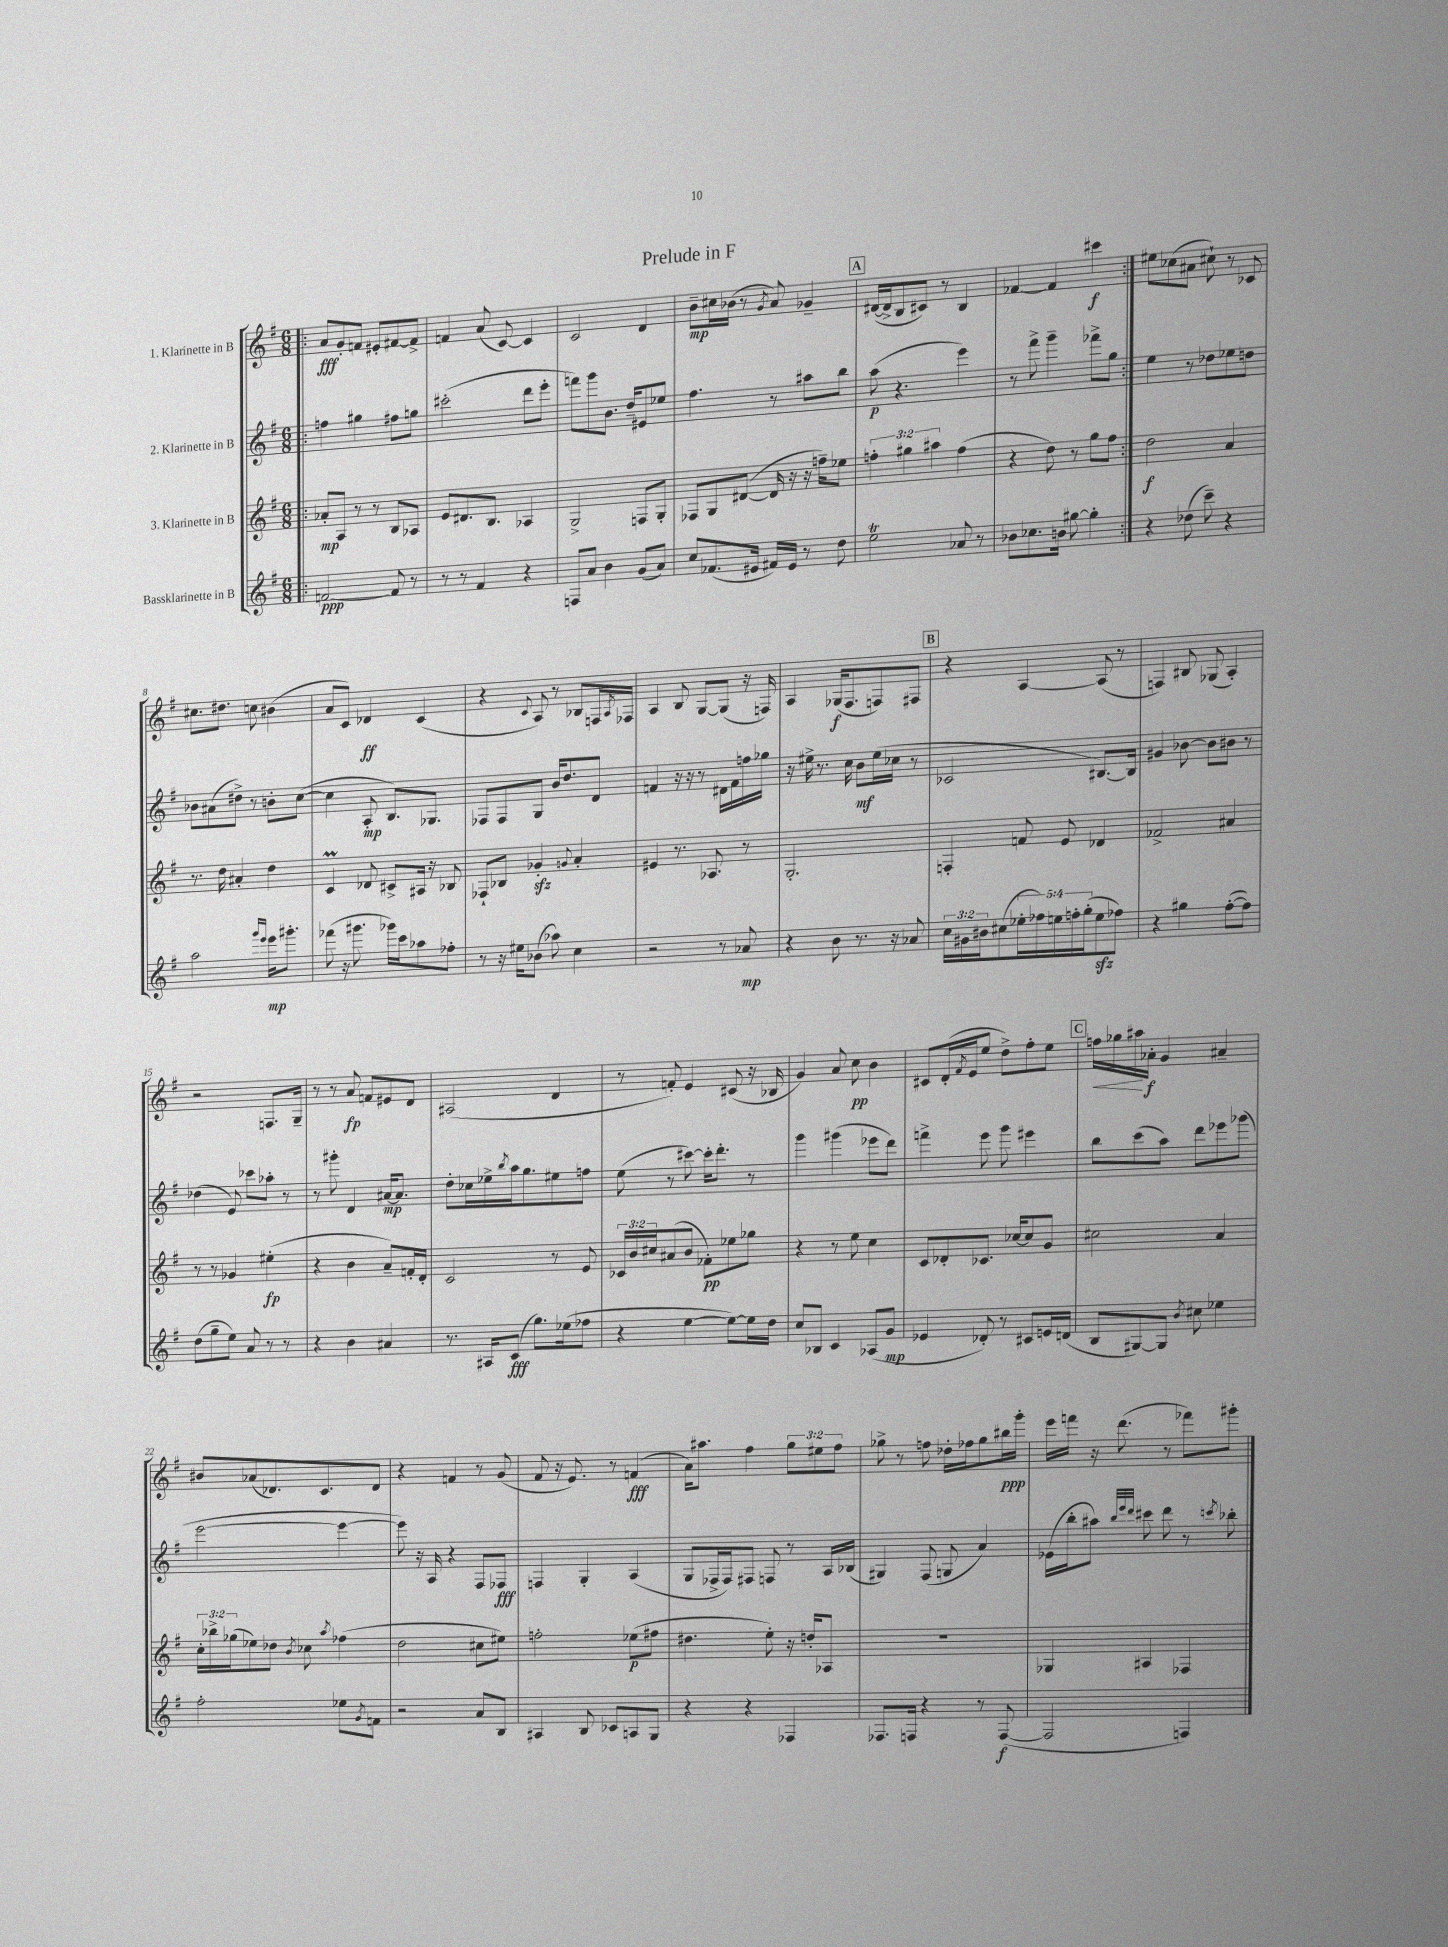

**kern	**kern	**kern	**kern
*staff4	*staff3	*staff2	*staff1
*clefG2	*clefG2	*clefG2	*clefG2
*k[f#]	*k[f#]	*k[f#]	*k[f#]
*M6/8	*M6/8	*M6/8	*M6/8
=!|:	=!|:	=!|:	=!|:
[2f	8a-'	4ff	8a
.	8A	.	8g'
.	8r	4gg#	8f
.	8r	.	8e#'
8f]	8B	8ff#	[8f#
8r	8A-	8gg	8f#^]
=	=	=	=
8r	8e	(2ccc#'	4f
8r	8.d#	.	.
4f#	.	.	(8a
.	8.B	.	.
.	.	.	[8c)
4r	4A-	8ddd	4c]
.	.	8eee'	.
=	=	=	=
8F	2G^	8fff)	2c
8a	.	8ggg	.
4b	.	8.b	.
.	.	16dd~	.
(8g	8F	8e#	4d
8a)	8G'	8ee-	.
=	=	=	=
8cc	8F-	4.ff#	8b~
(8.f-	8G	.	16cc#
.	.	.	(16b-
.	([8d#	.	8r
16e#	.	.	.
.	.	.	8qg
16f#)	16d#]	8r	8a)
16e#	16r	.	.
8r	16r	8aa#	4g-~
.	16ff~)	.	.
8dd	8ee-	8bb	.
=	=	=	=
2ee	6ff'	(8aa	([16d#
.	.	.	16d#^]
.	.	4.r	8B
.	6gg#	.	.
.	.	.	8c#)
.	6aa#	.	.
.	.	.	8r
8a-	(4ff	4eee)	4B
8r	.	.	.
=	=	=	=
8b-	4r	8r	[4f-
8.cc-	.	8fff#^	.
.	8dd)	4ggg~	4f-]
16b	.	.	.
[8gg#	8r	.	.
4gg#']	8gg	8fff-^	4ccc#
.	8ff#	8gg	.
=:|!	=:|!	=:|!	=:|!
4r	2dd	4ee	8ee#
.	.	.	(8cc-
(8dd-	.	8r	8a#
8ccc~)	.	8dd-	8cc#`)
4r	4a	8ee-	8r
.	.	8dd	8c-
=	=	=	=
2aa	8.r	8b-	8.cc#
.	.	(8a#	.
.	16dd	.	8.dd#
.	4a#'	8dd#^)	.
.	.	8r	8cc
16qqggg	.	.	.
16qqeee	.	.	.
16eee	4dd	8b'	(4b#
8.ggg#'	.	.	.
.	.	([8cc	.
=	=	=	=
(8fff-	4c	4cc]	8a
16r	.	.	8c)
8.ggg#	.	.	.
.	8d-	8A'	4d-
16ggg-)	8c#^	8.B)	.
16ccc	.	.	.
8aa-	16A#	.	(4c
.	16r	8.G-	.
8ff-'	8B-	.	.
=	=	=	=
8r	8F-`	8F-	4r
16r	8B-	8F-	.
16ee#	.	.	.
.	.	.	8qqc
(8b-	4g-'	8G	8A)
8aa-)	.	16b	8r
.	.	8.dd	.
.	8qqg	.	.
4cc	4a'	.	8B-
.	.	8d	16F
.	.	.	8qA
.	.	.	16F-
=	=	=	=
2r	4e#	4f	4A
.	8.r	16r	8B
.	.	16r	.
.	.	8r	[8G
.	8.A-	.	.
8r	.	16d#	(8G]
.	.	16f	.
8a-	8r	16ff	16r
.	.	16gg-	16F)
=	=	=	=
4r	2.G'	16r	4A
.	.	16ee#^	.
.	.	8.r	.
8b	.	.	(16G-
.	.	16cc	8.F#
8.r	.	8b	.
.	.	(16ee#	8F)
16r	.	16cc-	.
8a-	.	8r	8F#
=	=	=	=
24cc	4F'	2c-	4r
24g#	.	.	.
24b#	.	.	.
(8cc#	.	.	.
20ee-'	8f	.	[4A
20ff-)	.	.	.
20ee	.	.	.
.	8e	.	.
20ff'	.	.	.
(20gg'	.	.	.
8ee	4d-	[8.B#)	(8A]
8ff-)	.	.	8r
.	.	16B#]	.
=	=	=	=
4r	2f-^	4g#	4F)
4gg#	.	[8b-	8B#
.	.	8b-]	(8G-
([8ff#'	4a#	8b#	4A')
8ff#])	.	8r	.
=	=	=	=
(8dd	8r	(4dd-	2r
8gg~	8r	.	.
8ee)	4g-	8e)	.
8a	.	8ccc-	.
8r	(4ee#'	8aa-'	8.F
8r	.	8r	.
.	.	.	16G~
=	=	=	=
4r	4r	8r	8r
.	.	8ggg#'	8r
4b	4b	4d	8a
.	.	.	8f
4a#	8a~)	[16a#	8e#
.	.	8.a#]	.
.	16f'	.	8d
.	16d'	.	.
=	=	=	=
8.r	2c	8dd'	(2A#
.	.	16cc-	.
16A#	.	16ee-^	.
.	.	8qbb	.
(8c	.	16aa	.
.	.	8.gg	.
8.gg)	.	.	.
.	8r	8ee#	4d
(16ee-	.	.	.
8ff-	8e	8ff	.
=	=	=	=
4r	24c-	(8ee	8r
.	24b	.	.
.	24cc#	.	.
.	(8a#	8r	8f')
[4ee	8b	[8ccc#)	4e
.	8f-')	16ccc#']	.
.	.	8.ddd'	.
8ee_)	8ee-	.	(8c#
16ee]	8gg-	8r	16r
16dd	.	.	16B-
=	=	=	=
8cc	4r	4ggg	4g)
8B-	.	.	.
4c	8r	(4ggg#	8a
.	8ee	.	8cc
(8A-	4cc	8eee-	4b
8g	.	8ddd)	.
=	=	=	=
4e-	8c	4fff^	8c#
.	8d-'	.	(16d'
.	.	.	8qf#
.	.	.	16e
8d-')	8.c-	8eee	8ee
8r	.	8ggg	8dd^)
.	[16cc-	.	.
8c#	8cc-]	4eee#	8ff#'
16e	8g	.	8ee
(16d	.	.	.
=	=	=	=
8B	2cc#	8bb	16ff
.	.	.	16gg-
[8G#)	.	(8ccc	16aa#
.	.	.	16a-'
8G#]	.	8aa)	4g
8qb	.	.	.
8cc#	.	8ddd	.
4ee-	4a	8eee-	4a#~
.	.	(8ggg-	.
=	=	=	=
2ff#'	24cc'	[2eee	8b#
.	24bb-^	.	.
.	(24gg-	.	.
.	8ee-)	.	(8a-
.	8dd-	.	8.d-)
.	8qb	.	.
.	8cc-	.	.
.	.	.	8.c
.	8qaa	.	.
8ee-	(4ff-	4eee_	.
8qg	.	.	.
8f	.	.	8d-
=	=	=	=
2r	2dd	8eee])	4r
.	.	16r	.
.	.	16A	.
.	.	4r	4f
8a	8cc#	8F#	8r
8B	8ee#)	8F-	(8g
=	=	=	=
4A#	2ff'	4F	8f#
.	.	.	16r
.	.	.	8.e)
8B	.	4G'	.
8c-	.	.	8r
8A	(8ee-	(4A	(4f
8G	8ff#	.	.
=	=	=	=
4r	4.dd#	8G	16a)
.	.	.	8.aa#
.	.	16F-^	.
.	.	16F-)	.
4r	.	8F#	4ff#
.	8ee')	8F	.
4F-	16r	8r	12gg
.	16dd'	.	.
.	.	.	12ee#
.	8A-	16A	.
.	.	.	12ff#
.	.	(16B-	.
=	=	=	=
8.F-	2.r	4G#)	8gg-^
.	.	.	8r
16F	.	.	.
4r	.	(8F#	8ff
.	.	8G	16dd-'
.	.	.	16ff-
8r	.	4a)	8gg-
([8F	.	.	16bb#
.	.	.	16ggg'
=	=	=	=
2F]	4G-	(16e-	16eee
.	.	16bb'	16fff
.	.	8aa#)	16r
.	.	.	(8.ddd
.	.	32qqbb	.
.	.	32qqeee	.
.	.	32qqddd	.
.	4A#	8ccc#	.
.	.	8ddd	8r
4F)	4F-	8r	8fff-)
.	.	8qccc	.
.	.	8bb-'	8ggg#'
==	==	==	==
*-	*-	*-	*-
